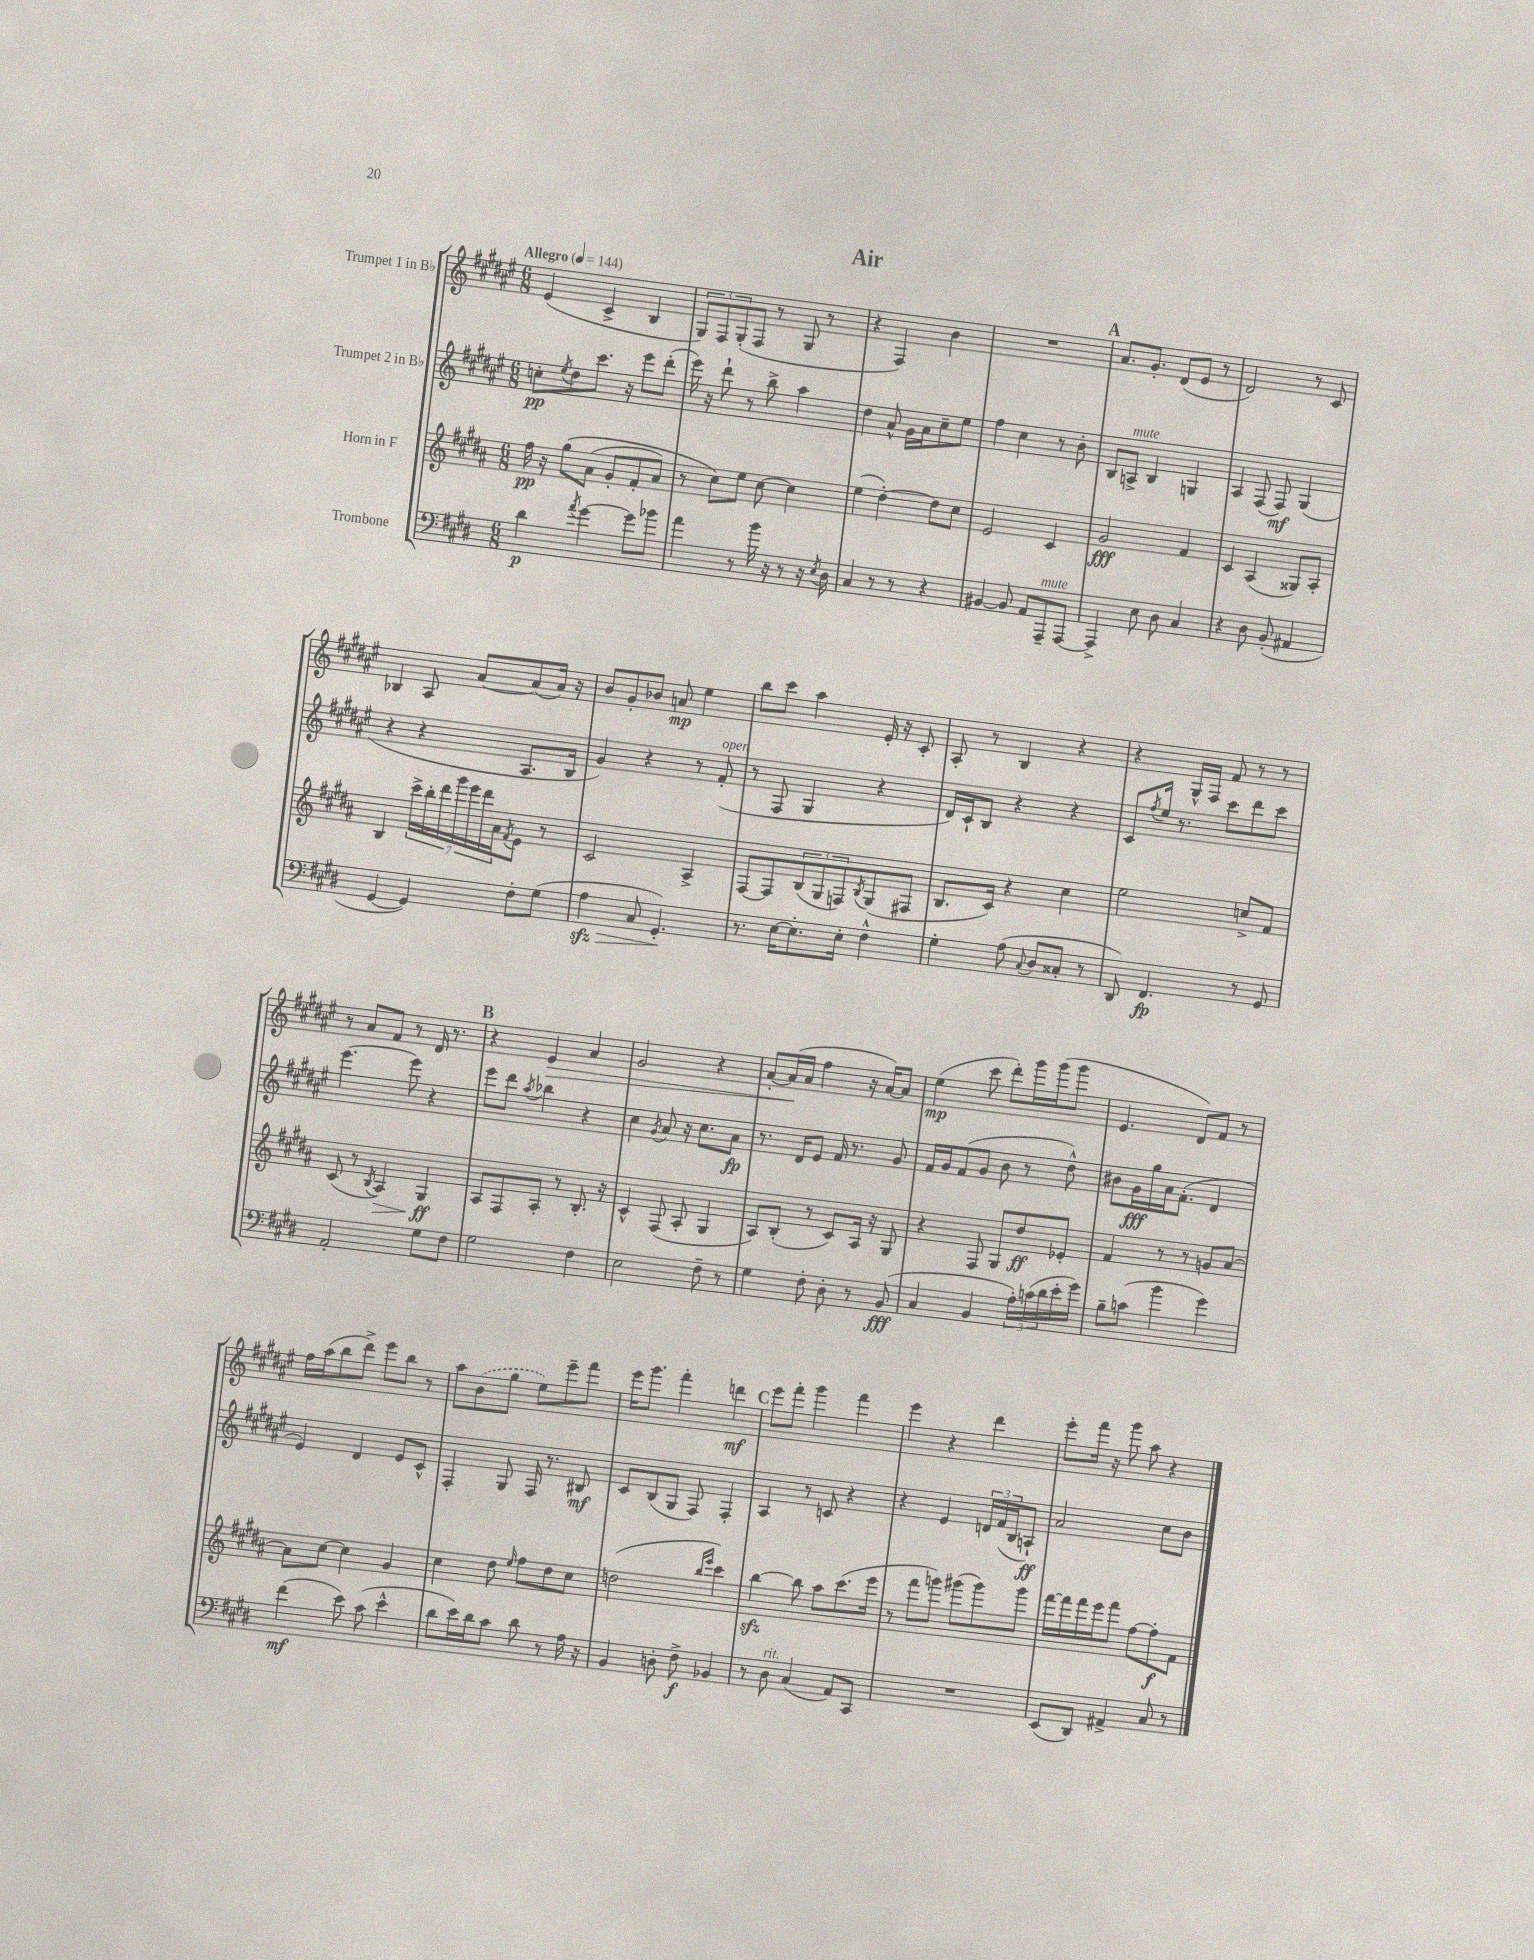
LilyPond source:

\header { title = "Air" }
<<
\new StaffGroup <<
\new Staff = "s0" \with { instrumentName = "Trumpet 1 in Bb" } {
    \clef treble \key fis \major \numericTimeSignature \time 6/8 \tempo "Allegro" 4 = 144
    eis'4( cis'4-> b4 |
    \tuplet 3/2 { gis8) fis8 gis8-.( } fis8 r8 gis8 r8 |
    r4 fis4) b'4 |
    R2. |
    \mark \markup { \bold "A" } ais'8. gis'8.-. dis'8( eis'8 r8 |
    dis'2) r8 cis'8 |
    bes4 ais8 ais'8~ ais'8( ais'16) r16 |
    b'8 gis'8-. bes'8 a'8\mp eis''4 |
    b''8 cis'''8 ais''4 eis'16-. r16 cis'8-. |
    ais8-. r8 b4 r4 |
    r4 gis16-^ fis16 fis'8 r8 r8 |
    r8 ais'8 fis'8 r8 dis'16 r8. |
    \mark \markup { \bold "B" } r4 eis'4\> ais'4 |
    gis'2 r4 |
    ais'8~-. ais'16\!( ais'16 fis''4 r16 ais'16~) ais'8 |
    eis''4\mp( cis'''8 dis'''8-.) gis'''16 gis'''16( gis'''8 |
    eis'4. dis'8) fis'8 r8 |
    fis''16 ais''16( b''8 dis'''8->) eis'''8 b''8 r8 |
    ais''8 \once \slurDashed b'8( gis''8 eis''8) eis'''8-- fis'''8 |
    eis'''16 gis'''8. fis'''4-. d'''4\mf |
    \mark \markup { \bold "C" } eis'''8 fis'''8-. gis'''4 fis'''4 |
    eis'''4 r4 dis'''4 |
    eis'''8-. fis'''16 r16 gis'''8 ais''8 r4 \bar "|." |
}
\new Staff = "s1" \with { instrumentName = "Trumpet 2 in Bb" } {
    \clef treble \key fis \major \numericTimeSignature \time 6/8
    c''8-.\pp \acciaccatura { eis''8 } dis''8 cis'''8. r16 eis'''8 dis'''8-.( |
    eis'''16) r16 dis'''8-! r8 b''8-> ais''4 |
    dis''4 ais'8-^ gis'16 ais'16 cis''8-- eis''8 |
    fis''4 cis''4 r8 b'8-. |
    \mark \markup { \bold "A" } b8 a8->^\markup { \italic "mute" } b4 g4 |
    ais4 fis8( fis8\mf) gis4( |
    r4 r4 ais8. b16 |
    gis'4) r4 r8 fis'8-.^\markup { \italic "open" }( |
    r8 fis8 gis4 r4 |
    dis'16) cis'16-! b8 r4 r4 |
    cis'8 \acciaccatura { fis''8 } eis''16 r8. cis'''8 dis'''8 cis'''8 |
    eis'''4.~ eis'''8 r4 |
    \mark \markup { \bold "B" } eis'''8 dis'''8 \acciaccatura { ais''8 } bes''4 r4 |
    cis''4 \acciaccatura { gis'8 } ais'8 r16 cis''8. ais'8\fp |
    r8. dis'16 eis'8 fis'16 r8. gis'8 |
    fis'16 gis'16 fis'8( gis'8 b'8 r8 dis''8-^) |
    bis'8 gis'16\fff gis''16 ais'16 fis'8.-.( dis'4 |
    eis'4) dis'4 eis'8 cis'8-^ |
    fis4-. gis8 fis16 r8. bis8\mf |
    cis'8 b8( gis8 fis8) fis4-. |
    \mark \markup { \bold "C" } ais4 r8 c'8 r4 |
    r4 eis'4 \tuplet 3/2 { d'16 fis'16( b16 } a8-!\ff) |
    ais'2 cis''8 b'8 \bar "|." |
}
\new Staff = "s2" \with { instrumentName = "Horn in F" } {
    \clef treble \key b \major \numericTimeSignature \time 6/8
    fis''16\pp r16 gis''8\( ais'8( gis'8-. fis'8-. ais'8) |
    r8 cis''8\) e''8 cis''8~ cis''4 |
    e''4( dis''4~-.) dis''8 cis''8 |
    e'2 cis'4 |
    \mark \markup { \bold "A" } gis'2\fff fis'4 |
    cis'4 ais4( gisis8) ais8-. |
    b4 \tuplet 7/4 { cis'''16-> b''16-. dis'''16 gis'''16 e'''16 dis'''16 ais'16 } \acciaccatura { fis'8 } e'8 r8 |
    cis'2 ais4-> |
    fis8~ fis8 \tuplet 3/2 { b8( gis8 f8) } \acciaccatura { b8 } gis8( fis8 |
    b8. cis'16) r4 cis''4 |
    e''2 c''8-> fis'8 |
    cis'8( r8 \acciaccatura { b8 } ais4\>) gis4\ff\! |
    \mark \markup { \bold "B" } ais8 fis8 ais8-. r8 b8.-. r16 |
    cis'4-^ fis8( ais8-. gis4 |
    ais8) b8-.( r8 cis'8) ais16 r16 gis8 |
    r4 fis8 gis8 dis''8\ff ees'8-. |
    fis'4 r8 r8 g'8 ais'8~ |
    ais'8 cis''8~ cis''4 gis'4 |
    cis''4 dis''8 \grace { e''16 } fis''8 dis''8 cis''8 |
    d''2( \grace { b''16 e'''16 } cis'''4) |
    \mark \markup { \bold "C" } b''4~\sfz b''8 ais''8 cis'''8.( e'''16 |
    r8 fis'''8 g'''8) gis'''8( gis'''8) gis'''8 |
    fis'''16~ fis'''16 fis'''16 e'''16 fis'''8 fis''8~ fis''8-.\f fis'8 \bar "|." |
}
\new Staff = "s3" \with { instrumentName = "Trombone" } {
    \clef bass \key e \major \numericTimeSignature \time 6/8
    dis'4\p \acciaccatura { a'8 } gis'4~ gis'8 bes'8 |
    a'4 r8 b'16 r16 r8 r16 \acciaccatura { e8 } dis16 |
    cis4 r8 r8 r4 |
    bis,4~ bis,8 a,8 a,,8--^\markup { \italic "mute" } a,,8~ |
    \mark \markup { \bold "A" } a,,4-> e8 dis8 cis4 |
    r4 dis8 b,8-.( ais,4 |
    gis,4~ gis,4) fis8-. gis8( |
    a4\sfz\> cis8 gis,4.-.\!) |
    r8. e16~ e8.-. e16-. fis4-^ |
    gis4-. a8( \appoggiatura { cis8 } dis8 cisis8-. r8 |
    dis,8) fis,4.\fp r8 gis,8 |
    a,2-. gis8 fis8 |
    \mark \markup { \bold "B" } gis2 fis4 |
    e2 fis8-- r8 |
    gis4 fis8-. dis8-. r8 b,8\fff( |
    cis4 b,4 \tuplet 3/2 { a16-.) c'16( dis'16 } e'16-. gis'16) |
    b8-- c'8( b'4 gis'4) |
    fis'4\mf( e'8) cis'8( e'4-^ |
    dis'8 e'16) dis'16 cis'8 dis'8 r8 a16 r16 |
    b,4 d8-. fis8->\f bes,4 |
    \mark \markup { \bold "C" } r8 dis8^\markup { \italic "rit." } cis4( a,8) cis,8 |
    R2. |
    e,8( dis,8) ais,4-> cis8 r8 \bar "|." |
}
>>
>>
\layout { \context { \Score \remove "Bar_number_engraver" } }
